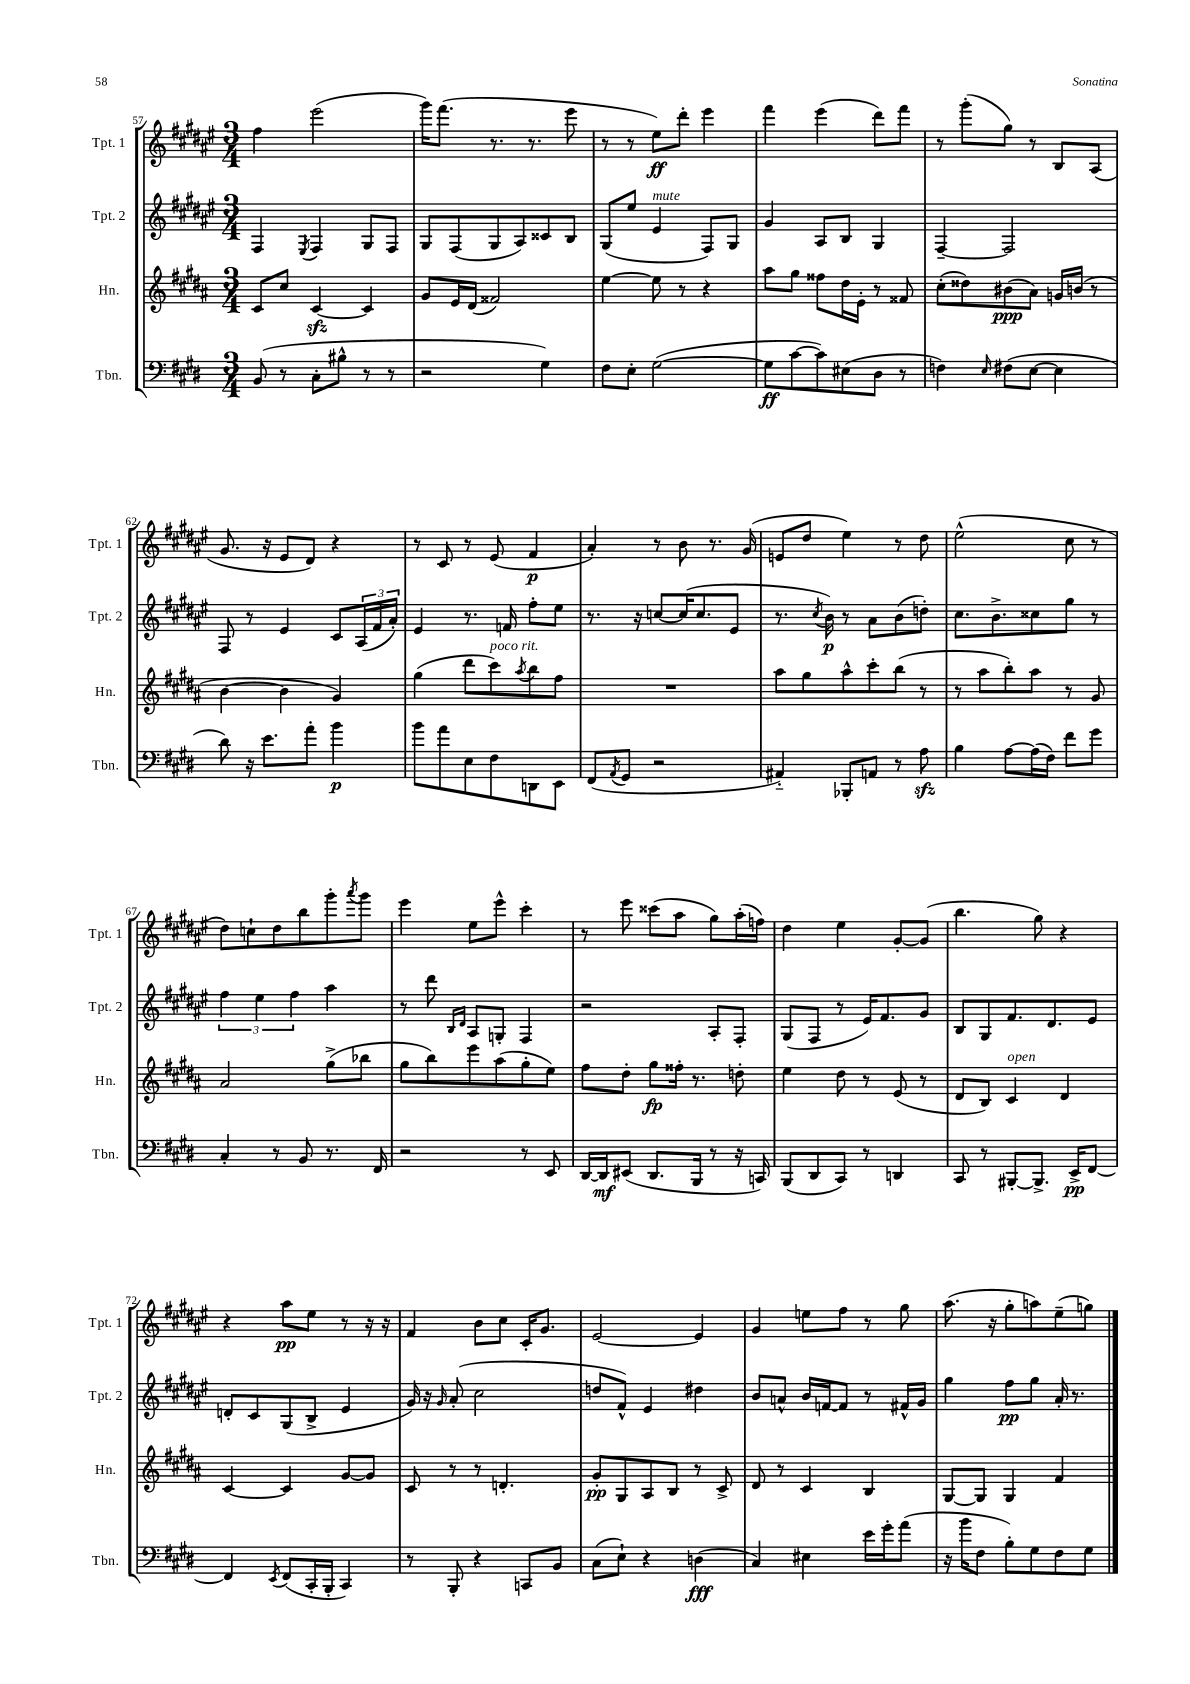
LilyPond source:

<<
\new StaffGroup <<
\new Staff = "s0" \with { instrumentName = "Tpt. 1" shortInstrumentName = "Tpt. 1" } {
    \clef treble \key fis \major \numericTimeSignature \time 3/4
    fis''4 eis'''2( |
    gis'''16) fis'''8.( r8. r8. eis'''8 |
    r8 r8 eis''8\ff) dis'''8-. eis'''4 |
    fis'''4 eis'''4( dis'''8) fis'''8 |
    r8 gis'''8-.( gis''8) r8 b8 ais8( |
    gis'8. r16 eis'8 dis'8) r4 |
    r8 cis'8 r8 eis'8( fis'4\p |
    ais'4-.) r8 b'8 r8. gis'16( |
    e'8 dis''8 eis''4) r8 dis''8 |
    eis''2-^( cis''8 r8 |
    dis''8) c''8-! dis''8 b''8 gis'''8-. \acciaccatura { ais'''8 } gis'''8 |
    eis'''4 eis''8 eis'''8-^ cis'''4-. |
    r8 eis'''8 cisis'''8( ais''8 gis''8) ais''16-.( f''16) |
    dis''4 eis''4 gis'8~-. gis'8( |
    b''4. gis''8) r4 |
    r4 ais''8\pp eis''8 r8 r16 r16 |
    fis'4 b'8 cis''8 cis'16-. gis'8. |
    eis'2~ eis'4 |
    gis'4 e''8 fis''8 r8 gis''8 |
    ais''8.( r16 gis''8-. a''8) eis''8--( g''8) \bar "|." |
}
\new Staff = "s1" \with { instrumentName = "Tpt. 2" shortInstrumentName = "Tpt. 2" } {
    \clef treble \key fis \major \numericTimeSignature \time 3/4
    fis4 \acciaccatura { eis8 } fis4 gis8 fis8 |
    gis8 fis8( gis8 ais8) cisis'8 b8 |
    gis8( eis''8 eis'4^\markup { \italic "mute" } fis8) gis8 |
    gis'4 ais8 b8 gis4 |
    fis4~-- fis2 |
    fis8 r8 eis'4 cis'8 \tuplet 3/2 { ais16( fis'16 ais'16-.) } |
    eis'4 r8. f'16 fis''8-. eis''8 |
    r8. r16 c''8~ c''16( c''8. eis'8 |
    r8. \acciaccatura { cis''8 } b'16\p) r8 ais'8 b'8( d''8-.) |
    cis''8. b'8.-> cisis''8 gis''8 r8 |
    \tuplet 3/2 { fis''4 eis''4 fis''4 } ais''4 |
    r8 dis'''8 \grace { b16 dis'16 } ais8 g8-. fis4 |
    r2 ais8-. fis8-. |
    gis8( fis8 r8 eis'16) fis'8. gis'8 |
    b8 gis8 fis'8. dis'8. eis'8 |
    d'8-. cis'8 gis8( b8-> eis'4 |
    gis'16) r16 \grace { gis'16 } ais'8-.( cis''2 |
    d''8 fis'8-^) eis'4 dis''4 |
    b'8 a'8-^ b'16 f'16~ f'8 r8 fis'16-^ gis'16 |
    gis''4 fis''8\pp gis''8 ais'16-. r8. \bar "|." |
}
\new Staff = "s2" \with { instrumentName = "Hn." shortInstrumentName = "Hn." } {
    \clef treble \key b \major \numericTimeSignature \time 3/4
    cis'8 cis''8 cis'4~\sfz cis'4 |
    gis'8 e'16 dis'16( fisis'2) |
    e''4~ e''8 r8 r4 |
    ais''8 gis''8 fisis''8 dis''16 e'16-. r8 fisis'8 |
    cis''8-.( disis''8) bis'8\ppp( ais'8) g'16 b'16( r8 |
    b'4~ b'4 gis'4) |
    gis''4( dis'''8 cis'''8^\markup { \italic "poco rit." }) \acciaccatura { ais''8 } b''8 fis''8 |
    R2. |
    ais''8 gis''8 ais''8-^ cis'''8-. b''8( r8 |
    r8 ais''8 b''8-.) ais''8 r8 gis'8 |
    ais'2 gis''8->( bes''8 |
    gis''8 b''8) e'''8 ais''8( gis''8-. e''8) |
    fis''8 dis''8-. gis''8\fp fisis''16-. r8. d''8-. |
    e''4 dis''8 r8 e'8( r8 |
    dis'8 b8) cis'4^\markup { \italic "open" } dis'4 |
    cis'4~ cis'4 gis'8~ gis'8 |
    cis'8 r8 r8 d'4.-. |
    gis'8-.\pp gis8 ais8 b8 r8 cis'8-> |
    dis'8 r8 cis'4 b4 |
    gis8~ gis8 gis4 fis'4 \bar "|." |
}
\new Staff = "s3" \with { instrumentName = "Tbn." shortInstrumentName = "Tbn." } {
    \clef bass \key e \major \numericTimeSignature \time 3/4
    b,8( r8 cis8-. bis8-^ r8 r8 |
    r2 gis4) |
    fis8 e8-. gis2~( |
    gis8\ff cis'8~ cis'8) eis8( dis8 r8 |
    f4) \grace { e16 } fis8( e8~ e4 |
    dis'8) r16 e'8. a'8-. b'4\p |
    b'8 a'8 e8 fis8 d,8 e,8 |
    fis,8( \acciaccatura { a,8 } gis,8 r2 |
    ais,4-_) bes,,8-. a,8 r8 a8\sfz |
    b4 a8~ a16( fis16) fis'8 gis'8 |
    cis4-. r8 b,8 r8. fis,16 |
    r2 r8 e,8 |
    dis,16~ dis,16\mf eis,8( dis,8. b,,16 r8 r16 c,16) |
    b,,8( dis,8 cis,8) r8 d,4 |
    cis,8 r8 bis,,8~-. bis,,8.-> e,16->\pp fis,8~ |
    fis,4 \acciaccatura { e,8 } fis,8( cis,16-. b,,16-. cis,4) |
    r8 b,,8-. r4 c,8 b,8 |
    cis8( e8-!) r4 d4\fff( |
    cis4) eis4 e'16 gis'16-. a'8( |
    r16 b'16 fis8 b8-.) gis8 fis8 gis8 \bar "|." |
}
>>
>>
\layout { \context { \Score currentBarNumber = #57 } }
